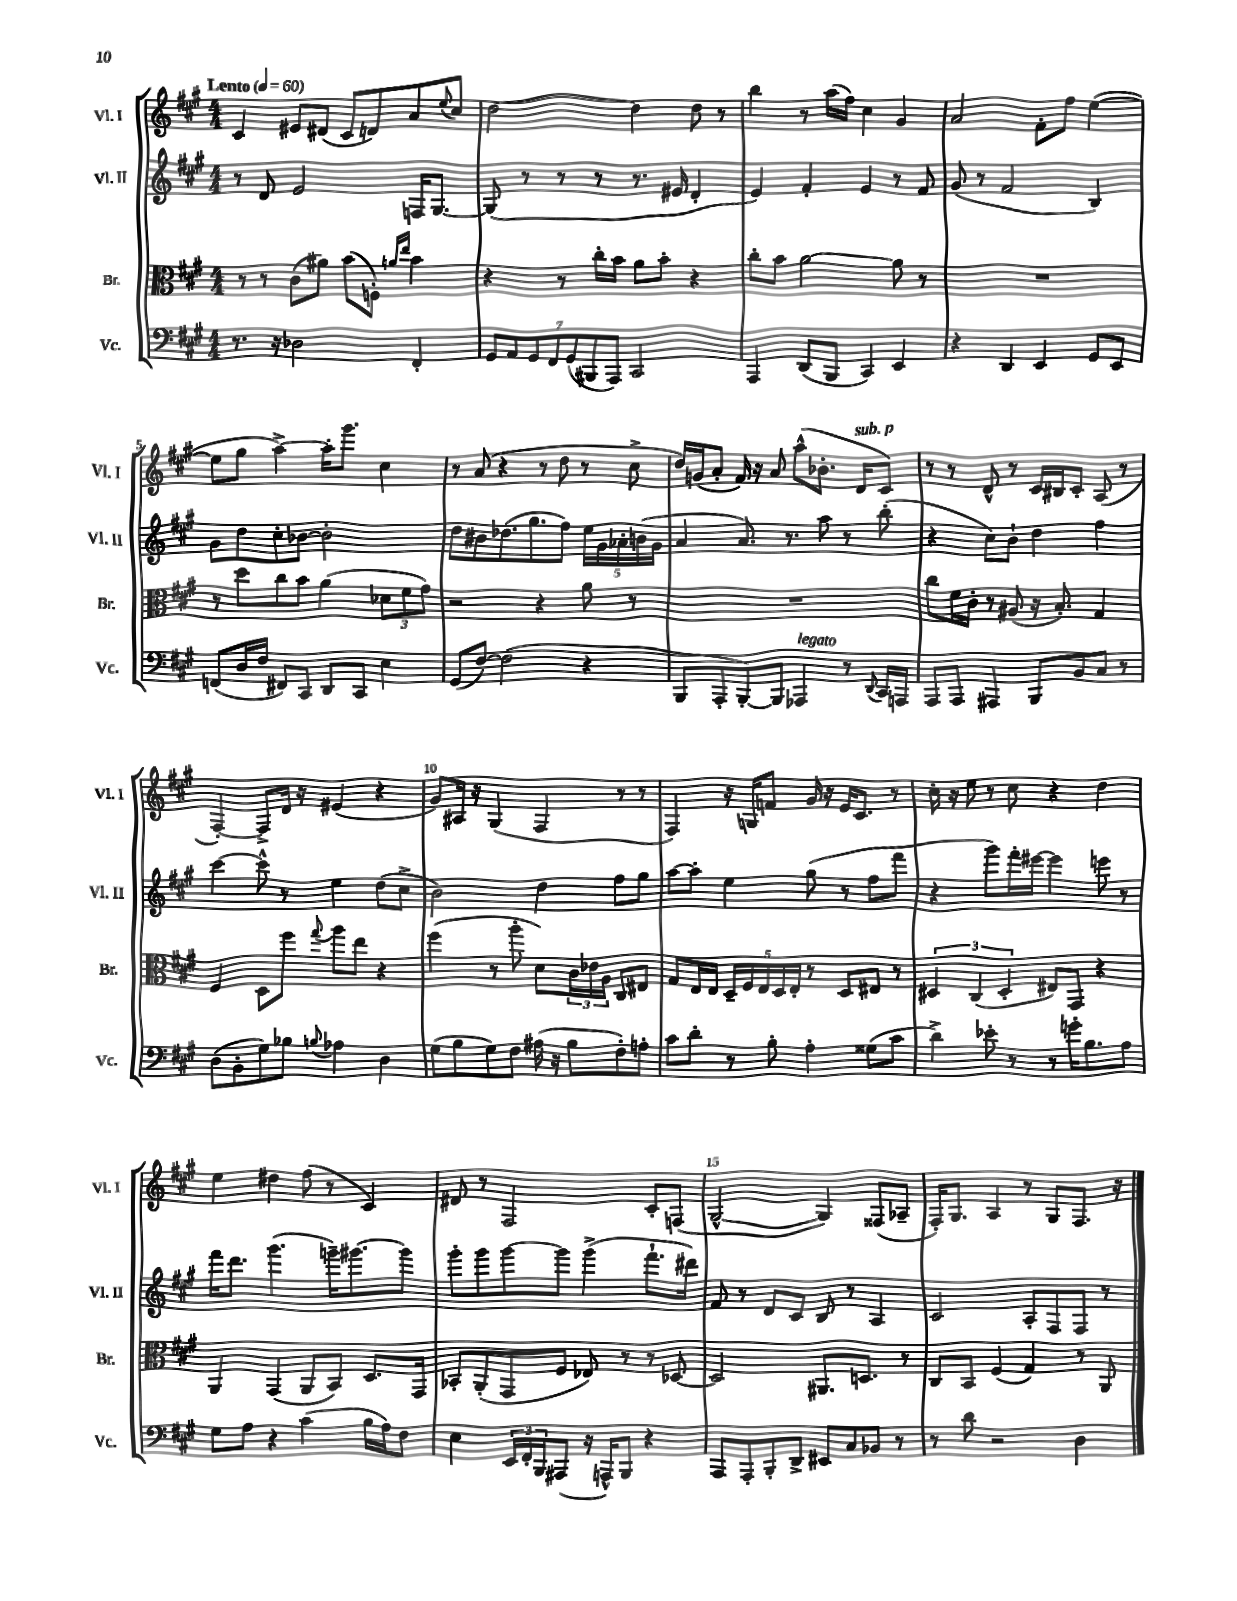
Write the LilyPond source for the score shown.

<<
\new StaffGroup <<
\new Staff = "s0" \with { instrumentName = "Vl. I" shortInstrumentName = "Vl. I" } {
    \clef treble \key a \major \numericTimeSignature \time 4/4 \tempo "Lento" 4 = 60
    cis'4 eis'8 dis'8( cis'8 d'8) a'8 \appoggiatura { e''8 } cis''8 |
    d''2~ d''4 d''8 r8 |
    b''4 r8 a''16( fis''16) cis''4 gis'4 |
    a'2 fis'8-. fis''8 e''4~( |
    e''8 gis''8 a''4~->) a''16-. gis'''8. cis''4 |
    r8 a'8( r4 r8 d''8 r8 cis''8-> |
    d''16) g'16( a'8-. fis'16) r16 a'8 a''8-^( bes'8.-. d'16^\markup { \italic "sub. p" } cis'8) |
    r8 r8 d'8-^ r8 cis'16 bis16 cis'8-. a8( r8 |
    fis4~-.) fis8-> d'16 r16 eis'4( r4 |
    gis'8) ais16 r16 gis4( fis4 r8 r8 |
    fis4) r16 g16 f'8 gis'16 r16 e'16 cis'8. r8 |
    cis''16-. r16 e''8 r8 cis''8 r4 d''4 |
    e''4 dis''4 fis''8( r8 cis'4) |
    dis'8 r8 fis2 cis'8-. f8( |
    gis2~-^ gis4) fisis8( aes8-- |
    fis16-.) gis8. a4 r8 gis8 fis8. r16 \bar "|." |
}
\new Staff = "s1" \with { instrumentName = "Vl. II" shortInstrumentName = "Vl. II" } {
    \clef treble \key a \major \numericTimeSignature \time 4/4
    r8 d'8 e'2 f16 gis8.~ |
    gis8( r8 r8 r8 r8. eis'16 d'4-. |
    e'4) fis'4-. e'4 r8 fis'8 |
    gis'8( r8 fis'2 b4) |
    gis'8 d''8 cis''8-. bes'8~ bes'2-. |
    d''8 bis'8 des''8.( gis''8. fis''8) \tuplet 5/4 { e''16 gis'16 aes'16-. b'16( gis'16 } |
    a'4 a'8.) r8. a''8 r8 b''8-.( |
    r4 cis''8) b'8-! d''4 fis''4 |
    cis'''4~ cis'''8-^ r8 e''4 d''8( cis''8-> |
    b'2) d''4 fis''8 gis''8 |
    a''8~ a''8-. e''4 gis''8( r8 fis''8 fis'''8 |
    r4 gis'''8) fis'''16-. eis'''16~ eis'''4 e'''8 r8 |
    fis'''16 d'''8. gis'''4.( g'''16--) gis'''8.~ gis'''8 |
    gis'''8-. gis'''8 gis'''8~ gis'''8 gis'''4->( fis'''8.-! dis'''16) |
    fis'8 r8 d'8 cis'8 b8 r8 a4 |
    cis'2 a8-. fis8 fis8 r8 \bar "|." |
}
\new Staff = "s2" \with { instrumentName = "Br." shortInstrumentName = "Br." } {
    \clef alto \key a \major \numericTimeSignature \time 4/4
    r8 r8 cis'8( ais'8) b'8( f8-.) \grace { a'16 e''16 } b'4 |
    r4 r8 cis''16-. b'16 a'8 b'8-. r4 |
    cis''8-. b'8 a'2~ a'8 r8 |
    R1 |
    r8 d''8 cis''8 b'8 a'4( \tuplet 3/2 { des'8 fis'8 gis'8) } |
    r2 r4 a'8 r8 |
    R1 |
    cis''8 fis'16 cis'16-. r8 ais8( r16 b8.-.) gis4 |
    fis4 d8 fis''8 \appoggiatura { gis''8 } a''8 e''8 r4 |
    fis''4( r8 a''8-. d'8) \tuplet 3/2 { cis'16 ees'16 a16 } cis8 eis8 |
    gis8 e16 e16 \tuplet 5/4 { d16-- fis16 e16 d16 e16-. } r8 d8 eis8 r8 |
    \tuplet 3/2 { dis4 cis4( dis4-. } eis8) gis,8 r4 |
    a,4 gis,4( a,8 b,8) d8. gis,16 |
    bes,8-. a,8-.( gis,8 fis8 ees8) r8 r8 des8~ |
    des2 ais,8. d8. r8 |
    cis8 b,8 fis4( gis4) r8 a,8 \bar "|." |
}
\new Staff = "s3" \with { instrumentName = "Vc." shortInstrumentName = "Vc." } {
    \clef bass \key a \major \numericTimeSignature \time 4/4
    r8. r16 des2 fis,4-. |
    \tuplet 7/4 { gis,8 a,8 gis,8 fis,8 gis,8( bis,,8 a,,8) } cis,2 |
    a,,4 d,8( b,,8 cis,4) e,4 |
    r4 d,4 e,4 gis,8 e,8 |
    f,8( d16 fis16 fis,8) cis,8 d,8 cis,8 e4 |
    gis,8( fis8~) fis2( r4 |
    b,,8 a,,8-. b,,8~-.) b,,8 aes,,4^\markup { \italic "legato" } r8 \appoggiatura { d,8 } cis,16 a,,16 |
    a,,8 a,,8 ais,,4 b,,8 b,8 cis8 r8 |
    d8( b,8-. gis8) bes8 \appoggiatura { b8 } aes4 d4 |
    gis8( b8 gis8) fis8 ais16( r16 b8 fis8-.) a8-. |
    cis'8 d'8-. r8 b8-. a4-. gisis8( cis'8 |
    d'4->) ees'8-. r8 r8 g'16-. b8. a8 |
    gis8 a8 r4 cis'4( b16 a16) fis8 |
    e4 \tuplet 3/2 { e,16 fis,16-. b,,16 } ais,,8( r16 a,,16-^) b,,8 r4 |
    a,,8 a,,8-. b,,8-. d,8-> eis,8 cis8 bes,8 r8 |
    r8 d'8 r2 d4 \bar "|." |
}
>>
>>
\layout { \context { \Score \override BarNumber.break-visibility = ##(#f #t #t) barNumberVisibility = #(every-nth-bar-number-visible 5) } }
